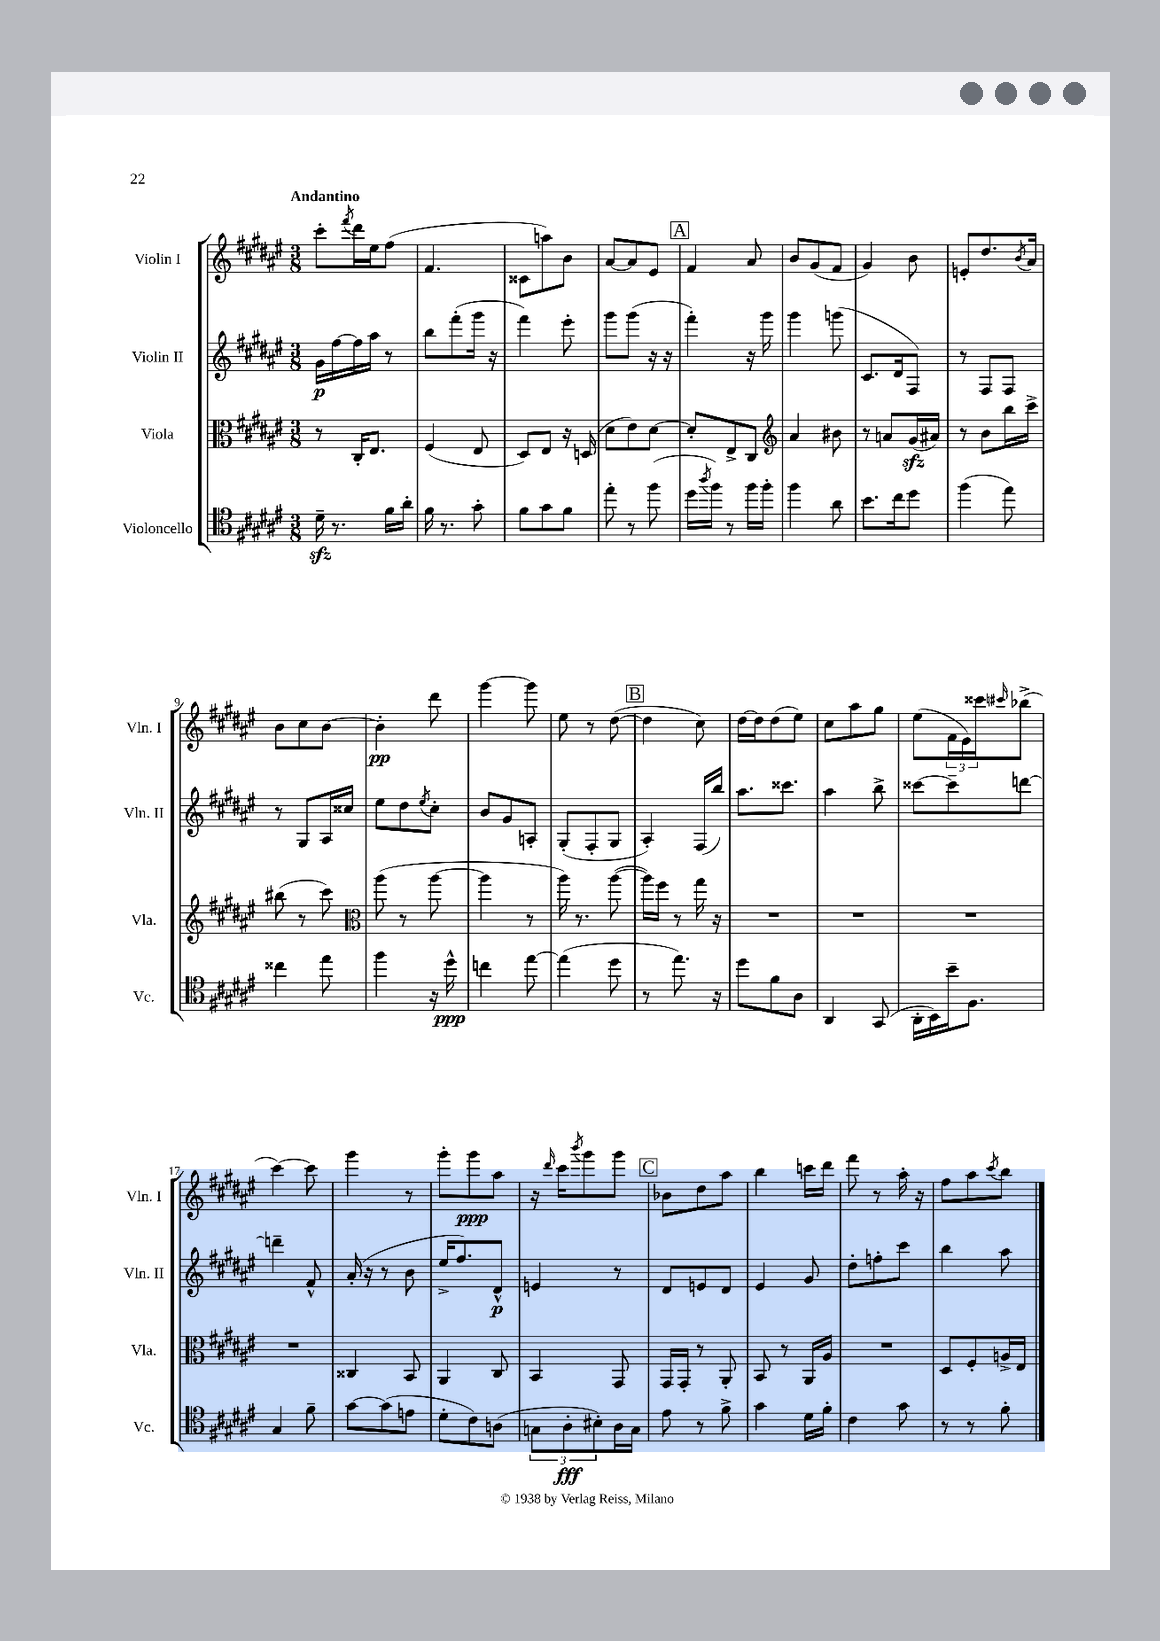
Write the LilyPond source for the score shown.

<<
\new StaffGroup <<
\new Staff = "s0" \with { instrumentName = "Violin I" shortInstrumentName = "Vln. I" } {
    \clef treble \key fis \major \numericTimeSignature \time 3/8 \tempo "Andantino"
    cis'''8-. \acciaccatura { fis'''8 } dis'''16 eis''16 fis''8( |
    fis'4. |
    cisis'8 a''8) b'8 |
    ais'8~ ais'8 eis'8 |
    \mark \markup { \box "A" } fis'4 ais'8 |
    b'8 gis'8( fis'8 |
    gis'4) b'8 |
    e'8-. dis''8. \acciaccatura { b'8 } ais'16 |
    b'8 cis''8 b'8~ |
    b'4-.\pp dis'''8 |
    gis'''4~ gis'''8 |
    eis''8 r8 dis''8~( |
    \mark \markup { \box "B" } dis''4 cis''8) |
    dis''16~ dis''16 dis''8( eis''8) |
    cis''8 ais''8 gis''8 |
    eis''8( \tuplet 3/2 { fis'16 eis'16) cisis'''16 } \grace { cis'''16 } bes''8->( |
    cis'''4~) cis'''8 |
    gis'''4 r8 |
    gis'''8-. gis'''8\ppp ais''8 |
    r16 \grace { dis'''16 } cis'''16 \acciaccatura { b'''8 } gis'''8 gis'''8 |
    \mark \markup { \box "C" } bes'8 dis''8 ais''8 |
    b''4 c'''16 dis'''16 |
    fis'''8 r8 ais''16-. r16 |
    fis''8 ais''8 \acciaccatura { cis'''8 } b''8 \bar "|." |
}
\new Staff = "s1" \with { instrumentName = "Violin II" shortInstrumentName = "Vln. II" } {
    \clef treble \key fis \major \numericTimeSignature \time 3/8
    gis'16\p fis''16~ fis''16 ais''16 r8 |
    b''8 fis'''8-.( gis'''16 r16 |
    fis'''4) eis'''8-. |
    gis'''8 gis'''8( r16 r16 |
    \mark \markup { \box "A" } fis'''4-.) r16 gis'''16 |
    gis'''4 g'''8( |
    cis'8. dis'16 fis8) |
    r8 fis8 fis8 |
    r8 gis8 ais16 cisis''16 |
    eis''8 dis''8 \acciaccatura { eis''8 } cis''8-. |
    b'8 gis'8 a8-. |
    gis8-.( fis8-. gis8 |
    \mark \markup { \box "B" } ais4-.) fis16( b''16) |
    ais''8. cisis'''8. |
    ais''4 b''8-> |
    cisis'''8~ cisis'''8-- d'''8~ |
    d'''4-- fis'8-^ |
    ais'16-.( r16 r8 b'8 |
    eis''16-> fis''8.) dis'8-^\p |
    e'4 r8 |
    \mark \markup { \box "C" } dis'8 e'8 dis'8 |
    eis'4 gis'8 |
    dis''8-. f''8-. cis'''8 |
    b''4 ais''8 \bar "|." |
}
\new Staff = "s2" \with { instrumentName = "Viola" shortInstrumentName = "Vla." } {
    \clef alto \key fis \major \numericTimeSignature \time 3/8
    r8 cis16-. eis8. |
    fis4( eis8 |
    dis8) eis8 r16 d16( |
    dis'8 eis'8) dis'8~ |
    \mark \markup { \box "A" } dis'8-. eis8-> cis8 |
    \clef treble ais'4 bis'8 |
    r8 a'8 gis'16\sfz( ais'16) |
    r8 b'8 b''16 cis'''16-> |
    bis''8( r8 cis'''8) |
    \clef alto ais''8( r8 ais''8~ |
    ais''4 r8 |
    ais''16) r8. ais''8~( |
    \mark \markup { \box "B" } ais''16) fis''16 r8 gis''16 r16 |
    R4. |
    R4. |
    R4. |
    R4. |
    cisis4 b,8 |
    ais,4 cis8 |
    b,4 gis,8 |
    \mark \markup { \box "C" } gis,16 gis,16-. r8 ais,8-. |
    b,8 r8 ais,16 ais16 |
    R4. |
    dis8 fis8-. a16-> eis16 \bar "|." |
}
\new Staff = "s3" \with { instrumentName = "Violoncello" shortInstrumentName = "Vc." } {
    \clef tenor \key fis \major \numericTimeSignature \time 3/8
    dis'16--\sfz r8. fis'16 ais'16-. |
    fis'16 r8. gis'8-. |
    fis'8 gis'8 fis'8 |
    eis''8-. r8 fis''8( |
    \mark \markup { \box "A" } dis''16 \acciaccatura { ais''8 } fis''16) r8 fis''16 fis''16-. |
    fis''4 ais'8 |
    b'8. cis''16 dis''8 |
    fis''4( eis''8) |
    cisis''4 eis''8 |
    fis''4 r16 dis''16-^\ppp |
    c''4 eis''8~ |
    eis''4( dis''8 |
    \mark \markup { \box "B" } r8 eis''8.) r16 |
    dis''8 fis'8 ais8 |
    ais,4 gis,8( |
    ais,16-. b,16) b'16-- fis8. |
    gis4 fis'8-- |
    gis'8~ gis'8( e'8 |
    dis'8-. cis'8) a8( |
    \tuplet 3/2 { g8 ais8-.\fff bis8-.) } ais16 g16 |
    \mark \markup { \box "C" } eis'8 r8 fis'8-> |
    gis'4 dis'16 fis'16-. |
    cis'4 gis'8 |
    r8 r8 fis'8-. \bar "|." |
}
>>
>>
